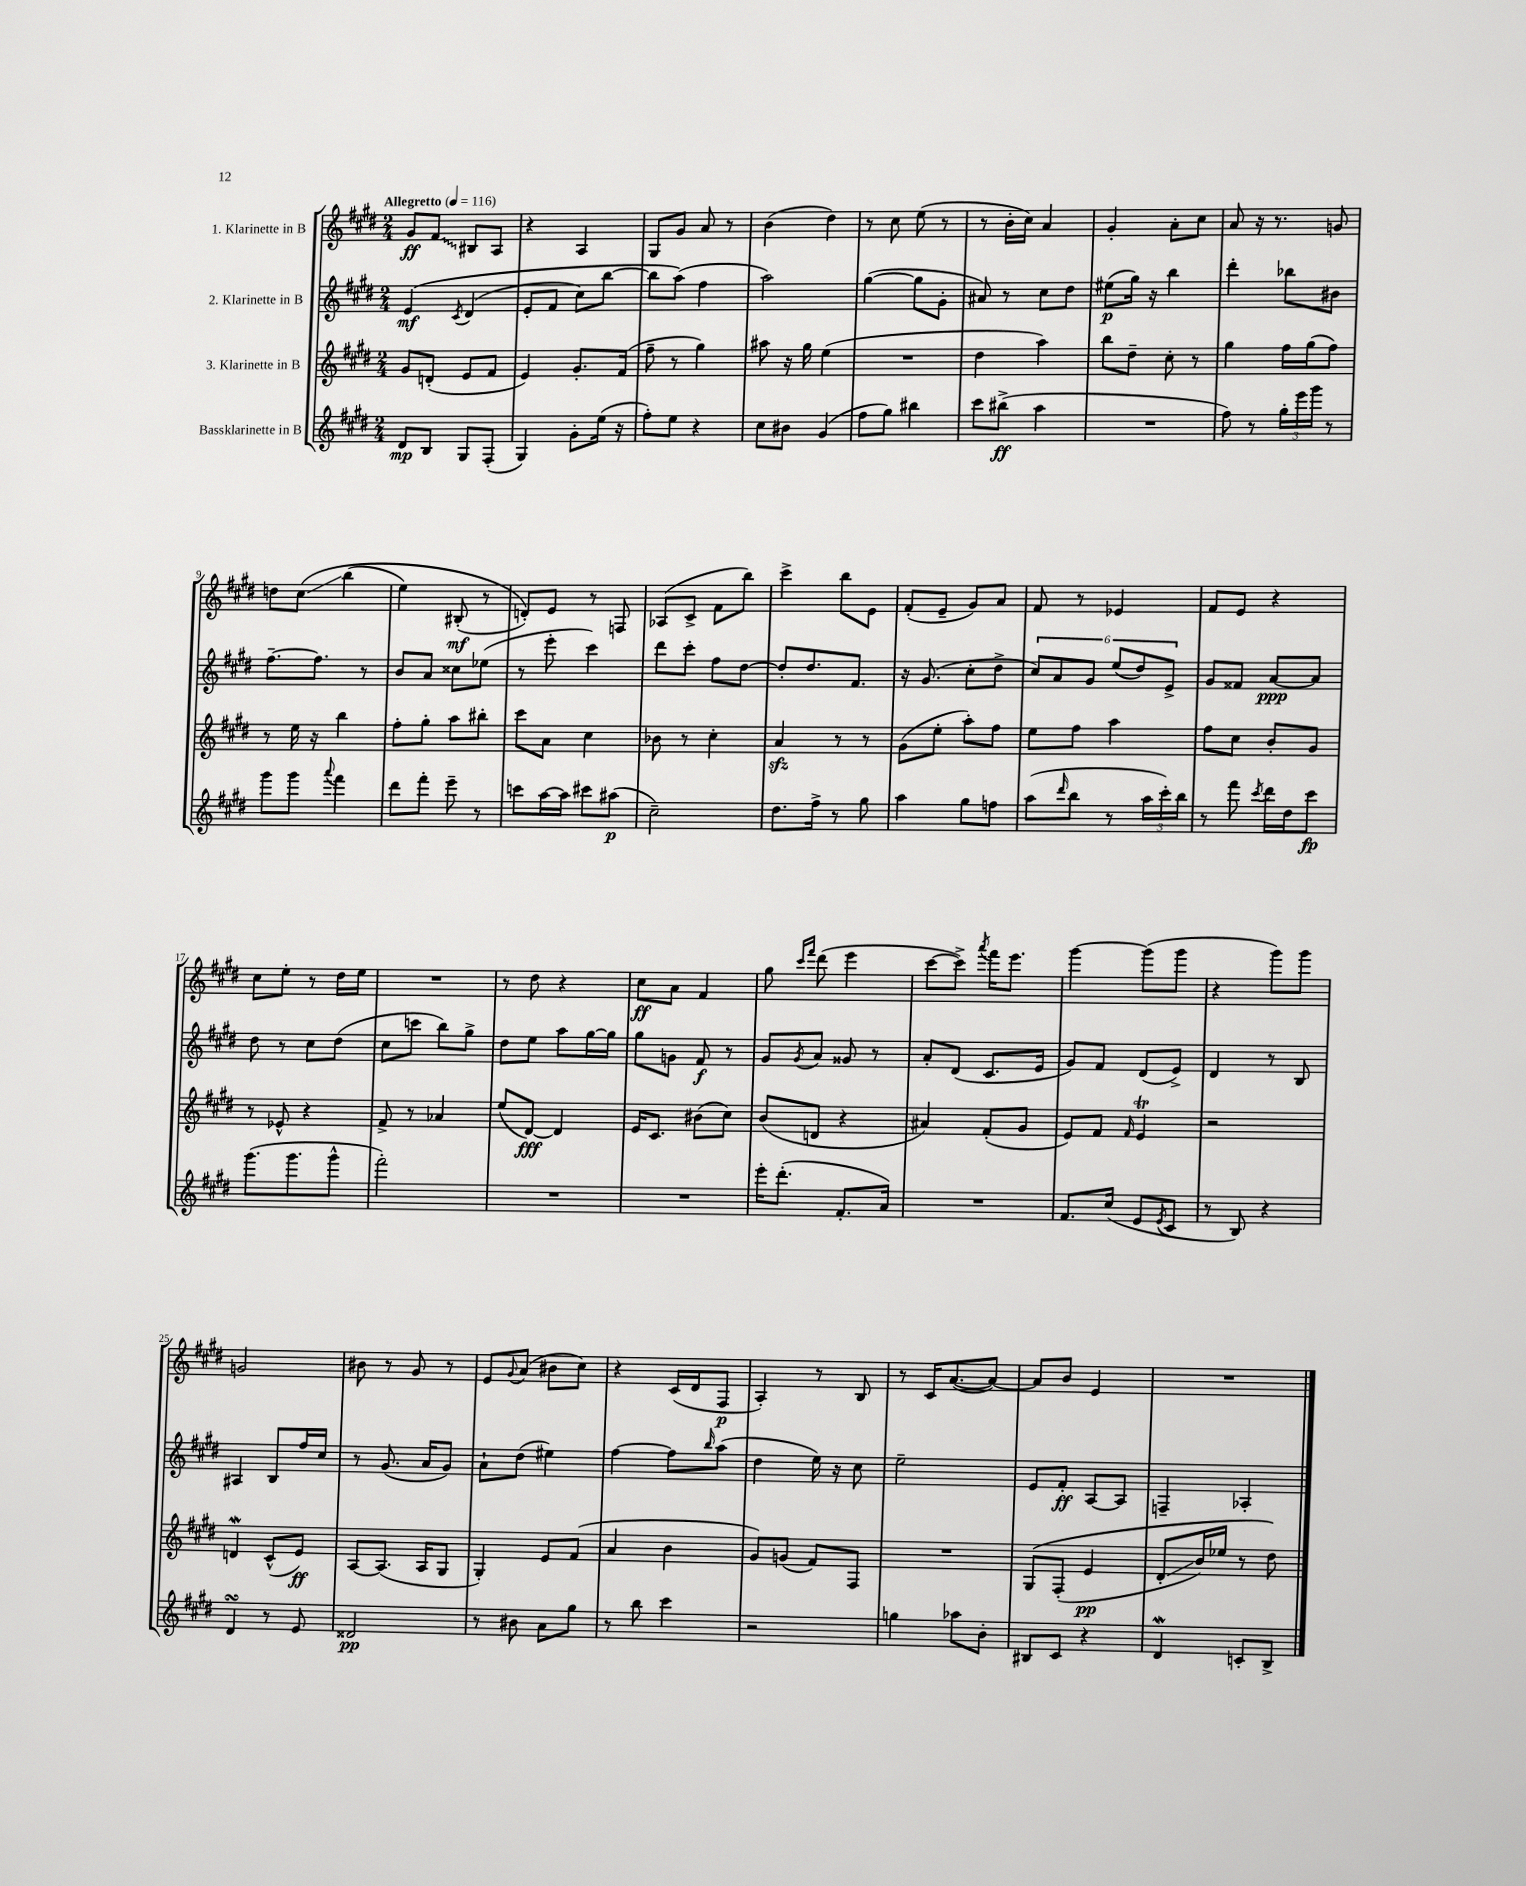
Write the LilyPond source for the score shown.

<<
\new StaffGroup <<
\new Staff = "s0" \with { instrumentName = "1. Klarinette in B" } {
    \clef treble \key e \major \numericTimeSignature \time 2/4 \tempo "Allegretto" 4 = 116
    gis'8\ff \once \override Glissando.style = #'zigzag fis'8\glissando bis8 a8 |
    r4 a4 |
    gis8 gis'8 a'8 r8 |
    b'4( dis''4) |
    r8 cis''8 e''8( r8 |
    r8 b'16-. cis''16) a'4 |
    gis'4-. a'8-. cis''8 |
    a'8 r16 r8. g'8 |
    d''8 cis''8\glissando\( b''4( |
    e''4) bis8-.\mf( r8 |
    d'8-.)\) e'8 r8 f8 |
    aes8( cis'8-> fis'8 b''8) |
    cis'''4-> b''8 e'8 |
    fis'8-.( e'8-- gis'8) a'8 |
    fis'8 r8 ees'4 |
    fis'8 e'8 r4 |
    cis''8 e''8-. r8 dis''16 e''16 |
    R2 |
    r8 dis''8 r4 |
    cis''8\ff a'8 fis'4 |
    gis''8 \grace { cis'''16 fis'''16 } dis'''8( e'''4 |
    cis'''8~ cis'''8->) \acciaccatura { a'''8 } fis'''16 e'''8. |
    gis'''4~ gis'''8( gis'''8 |
    r4 gis'''8) gis'''8 |
    g'2 |
    bis'8 r8 gis'8 r8 |
    e'8 \appoggiatura { gis'8 } a'8( bis'8 cis''8) |
    r4 cis'16( dis'16 fis8\p |
    a4-.) r8 b8 |
    r8 cis'16 a'8.~( a'8~) |
    a'8 b'8 e'4 |
    R2 \bar "|." |
}
\new Staff = "s1" \with { instrumentName = "2. Klarinette in B" } {
    \clef treble \key e \major \numericTimeSignature \time 2/4
    e'4\mf\( \acciaccatura { cis'8 } dis'4( |
    e'8-. fis'8 cis''8) b''8~ |
    b''8 a''8(\) fis''4 |
    a''2) |
    gis''4~( gis''8 gis'8-. |
    ais'8) r8 cis''8 dis''8 |
    eis''8\p( gis''16) r16 b''4 |
    dis'''4-. bes''8 bis'8 |
    fis''8.~-- fis''8. r8 |
    b'8 a'8 cisis''8 ees''8( |
    r8 e'''8-. cis'''4) |
    dis'''8 cis'''8-. fis''8 dis''8~ |
    dis''8-. dis''8. fis'8. |
    r16 gis'8.( cis''8-. dis''8-> |
    \tuplet 6/4 { cis''8) a'8 gis'8 e''8( dis''8) e'8-> } |
    gis'8 fisis'8 a'8~\ppp a'8 |
    dis''8 r8 cis''8 dis''8( |
    cis''8 c'''8 b''8) gis''8-> |
    dis''8 e''8 a''8 gis''16~ gis''16 |
    gis''8 g'8 fis'8\f r8 |
    gis'8 \acciaccatura { gis'8 } a'8 gisis'8 r8 |
    a'8-. dis'8( cis'8. e'16 |
    gis'8) fis'8 dis'8( e'8->) |
    dis'4 r8 b8 |
    ais4 b8 fis''16 cis''16 |
    r8 gis'8.( a'16 gis'8) |
    a'8-! dis''8( eis''4) |
    fis''4~ fis''8 \grace { b''16 } a''8( |
    dis''4 e''16) r16 cis''8 |
    e''2-- |
    e'8 fis'8-.\ff a8~ a8 |
    f4-- aes4-. \bar "|." |
}
\new Staff = "s2" \with { instrumentName = "3. Klarinette in B" } {
    \clef treble \key e \major \numericTimeSignature \time 2/4
    gis'8 d'8-.( e'8 fis'8 |
    e'4) gis'8.-. fis'16( |
    fis''8-- r8 gis''4) |
    ais''8 r16 gis''16 e''4( |
    R2 |
    dis''4 a''4) |
    b''8 dis''8-- cis''8-. r8 |
    gis''4 fis''16 gis''16( fis''8) |
    r8 e''16 r16 b''4 |
    fis''8-. gis''8-. a''8 bis''8-. |
    cis'''8 a'8 cis''4 |
    bes'8 r8 cis''4-. |
    a'4\sfz r8 r8 |
    gis'8( e''8-. a''8-.) fis''8 |
    e''8 fis''8 a''4 |
    fis''8 cis''8 b'8-. gis'8 |
    r8 ees'8-^ r4 |
    fis'8-> r8 aes'4 |
    e''8( dis'8~\fff) dis'4 |
    e'16 cis'8. bis'8( cis''8) |
    b'8( d'8 r4 |
    ais'4) fis'8-.( gis'8 |
    e'8) fis'8 \grace { fis'16 } e'4\trill |
    r2 |
    d'4\mordent cis'8-^( e'8\ff) |
    a8~ a8.( a16 gis8 |
    gis4-.) e'8 fis'8( |
    a'4 b'4 |
    gis'8) g'8( fis'8) fis8 |
    R2 |
    gis8\( fis8-.( e'4\pp |
    dis'8-.\glissando b'16) ees''16 r8 dis''8\) \bar "|." |
}
\new Staff = "s3" \with { instrumentName = "Bassklarinette in B" } {
    \clef treble \key e \major \numericTimeSignature \time 2/4
    dis'8\mp b8 gis8 fis8-.( |
    gis4) gis'8-. e''16( r16 |
    fis''8-.) e''8 r4 |
    cis''8 bis'8 gis'4( |
    fis''8 gis''8) bis''4 |
    cis'''8 bis''8->\ff( a''4 |
    R2 |
    fis''8) r8 \tuplet 3/2 { gis''16-. e'''16 gis'''16 } r8 |
    gis'''8 gis'''8 \appoggiatura { a'''8 } fis'''4 |
    dis'''8 fis'''8-. e'''8-- r8 |
    c'''8 a''16~ a''16 cis'''8 ais''8\p( |
    cis''2--) |
    dis''8. fis''16-> r8 gis''8 |
    a''4 gis''8 f''8 |
    a''8( \grace { dis'''16 } b''8 r8 \tuplet 3/2 { a''16 cis'''16-.) b''16 } |
    r8 fis'''8 \acciaccatura { cis'''8 } dis'''16 dis''16 cis'''8\fp |
    gis'''8.( gis'''8. gis'''8-^ |
    fis'''2-.) |
    R2 |
    R2 |
    e'''16-. dis'''8.-.( fis'8.-. a'16) |
    R2 |
    fis'8. cis''16( e'8 \acciaccatura { e'8 } cis'8 |
    r8 b8) r4 |
    dis'4\turn r8 e'8 |
    disis'2\pp |
    r8 bis'8 a'8 gis''8 |
    r8 b''8 cis'''4 |
    r2 |
    g''4 aes''8 b'8-. |
    bis8 cis'8 r4 |
    dis'4\mordent c'8-. b8-> \bar "|." |
}
>>
>>
